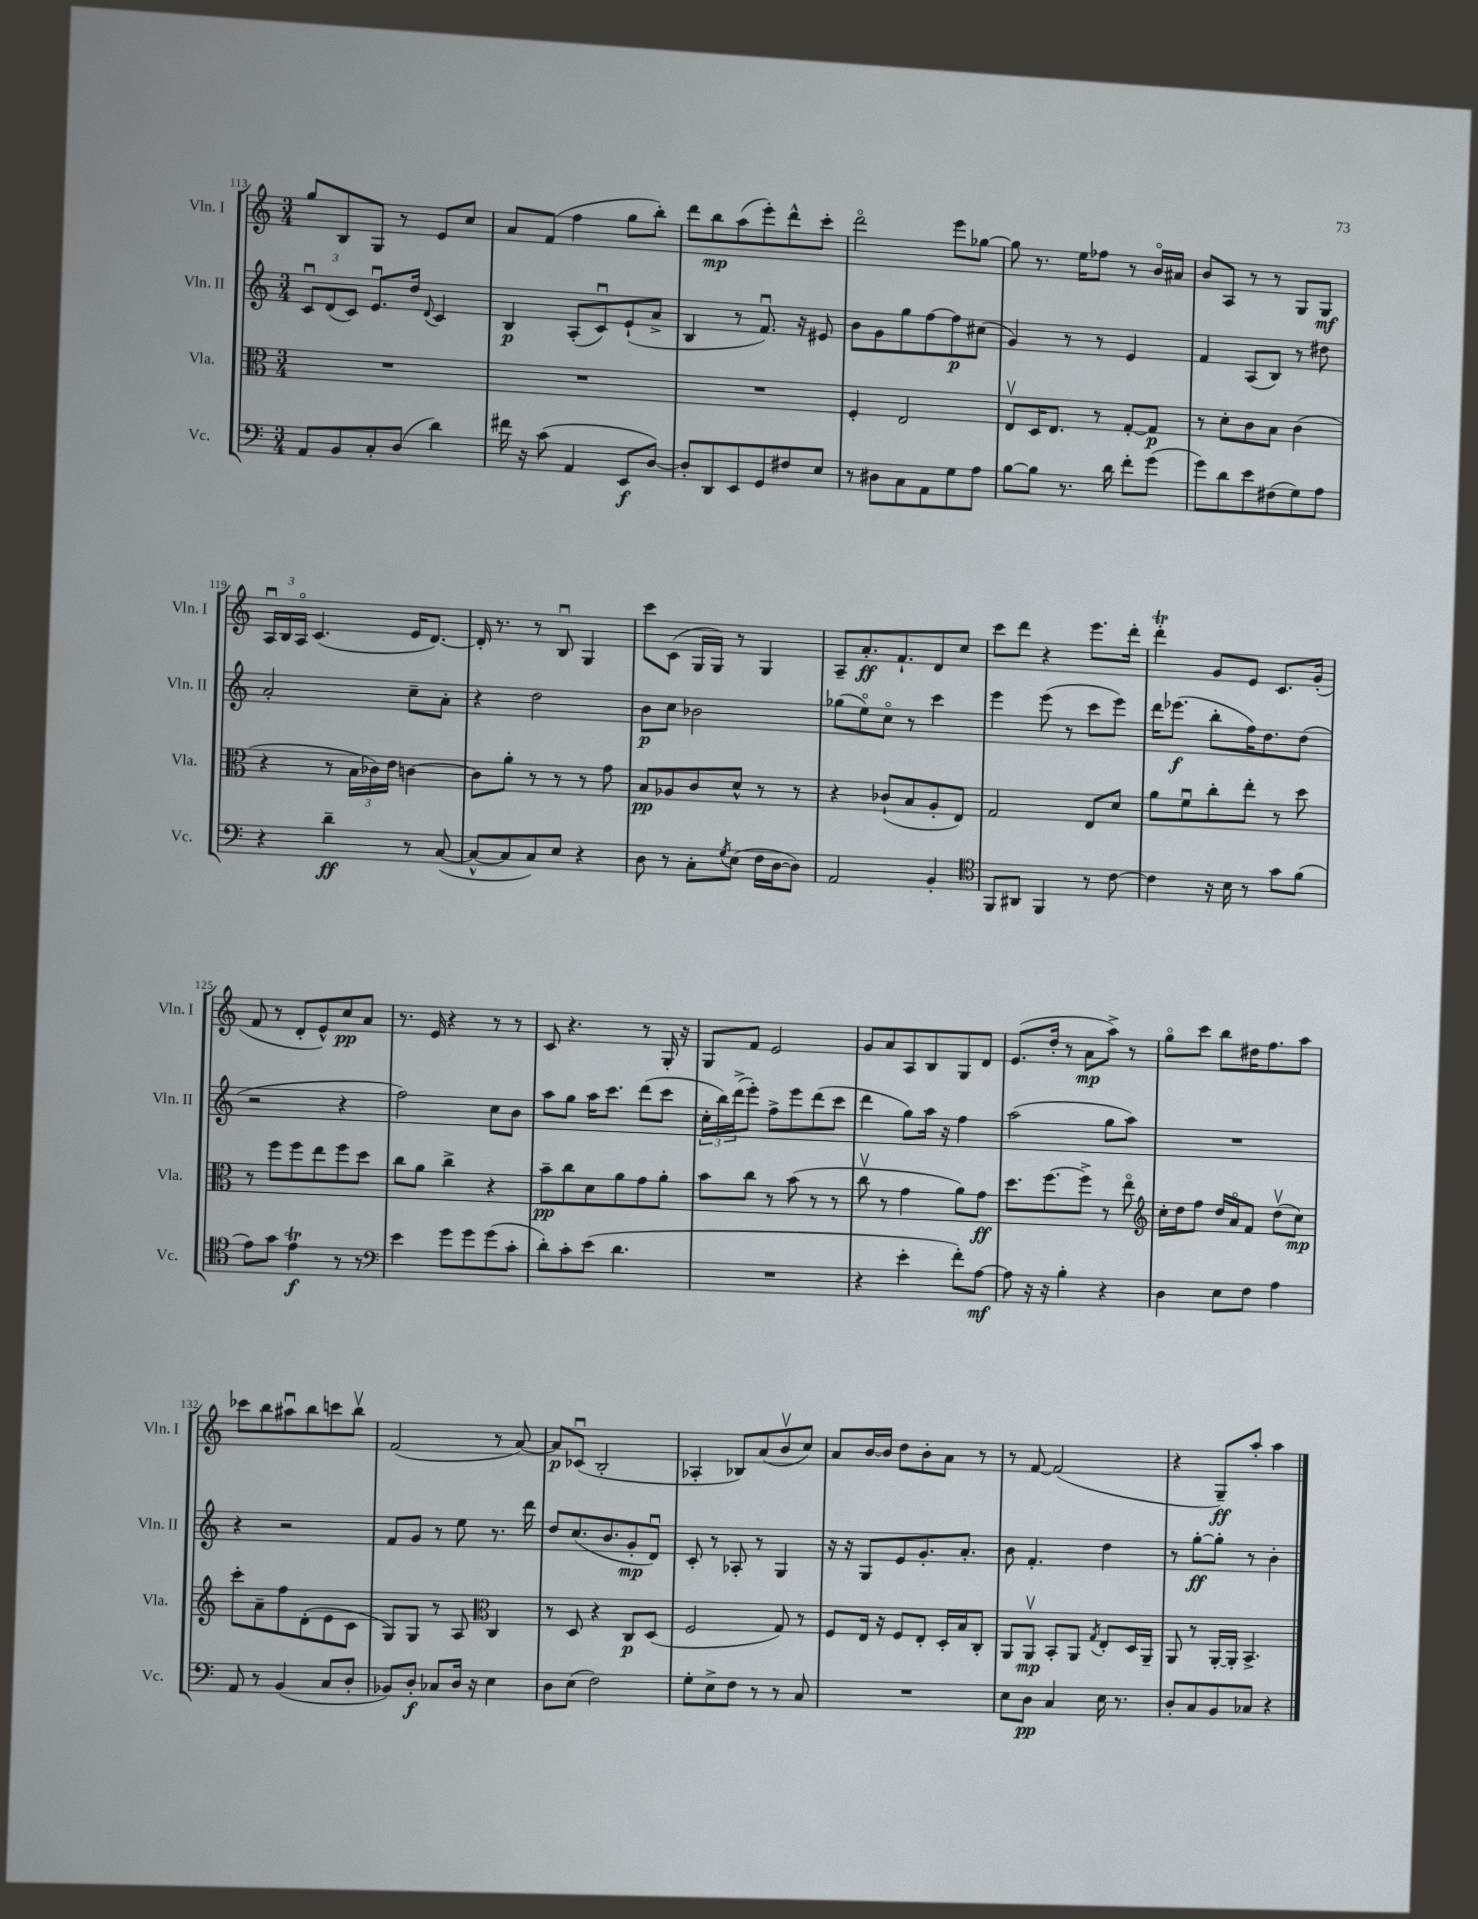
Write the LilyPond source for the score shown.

<<
\new StaffGroup <<
\new Staff = "s0" \with { instrumentName = "Vln. I" shortInstrumentName = "Vln. I" } {
    \clef treble \key c \major \numericTimeSignature \time 3/4
    g''8 b8 g8 r8 e'8 c''8 |
    a'8 f'8( f''4 g''8 b''8-.) |
    d'''8 b''8\mp a''8( e'''8-.) d'''8-^ c'''8-. |
    d'''2\flageolet e'''8 ges''8~ |
    ges''8 r8. e''16 fes''8 r8 b'16\flageolet ais'16 |
    b'8 a8 r8 r8 g8 g8\mf |
    \tuplet 3/2 { a16\downbow b16 a16\flageolet } c'4.( e'16 d'8.~) |
    d'16-. r8. r8 b8\downbow g4 |
    c'''8 c'8( g16 g16) r8 g4 |
    a8-- a'8.-.\ff f'8.-! d'8 c''8 |
    c'''8 d'''8 r4 e'''8. d'''16-. |
    d'''4-.\trill g'8 e'8 c'8. g'16-.( |
    f'8 r8 d'8-. e'8-^) c''8\pp a'8 |
    r8. e'16 r4 r8 r8 |
    c'8 r4. r8 g16-. r16 |
    g8 f'8 e'2 |
    g'8 a'8 a8 b8 g8 d'8 |
    e'8.( d''16-. r8 a'8\mp a''8->) r8 |
    g''8\flageolet c'''8 b''8 dis''16 f''8. a''8 |
    ces'''8 b''8 ais''8\downbow b''8 c'''8 b''8\upbow |
    f'2( r8 a'8~) |
    a'8\p ces'8\downbow( b2-. |
    aes4-. bes8) a'8( b'8\upbow c''8) |
    a'8 b'16~ b'16 d''8 b'8-. a'8 r8 |
    r8 f'8~ f'2( |
    r4 g8--\ff) a''8-. a''4 \bar "|." |
}
\new Staff = "s1" \with { instrumentName = "Vln. II" shortInstrumentName = "Vln. II" } {
    \clef treble \key c \major \numericTimeSignature \time 3/4
    \tuplet 3/2 { c'8\downbow d'8( c'8) } e'8.\downbow d''16 \appoggiatura { d'8 } c'4 |
    b4\p a8-.( c'8\downbow) e'8-!( a'8-> |
    b4 r8 f'8.\downbow) r16 eis'8 |
    b'8 g'8 g''8 f''8~ f''8\p cis''8( |
    g'4) r8 r8 e'4 |
    f'4 a8( b8) r8 dis''8 |
    a'2-. c''8-- a'8-. |
    r4 d''2 |
    b'8\p c''8 bes'2 |
    ges''8( e''8\flageolet) c''8\flageolet r8 c'''4 |
    e'''4 e'''8( r8 c'''8 e'''8) |
    d'''16 ees'''8.\f( b''8-. f''16) d''8. d''8( |
    r2 r4 |
    f''2) c''8 b'8 |
    a''8 g''8 a''16 c'''8. d'''8( c'''8 |
    \tuplet 3/2 { c''16-. b''16) d'''16->( } e'''8-.) f''8-> e'''8 d'''8( c'''8 |
    d'''4 g''8) a''16 r16 f''4 |
    a''2( g''8 a''8) |
    R2. |
    r4 r2 |
    f'8 g'8 r8 e''8 r8. d'''16 |
    d''8 c''8.( b'8. g'8-.\mp d'8\downbow) |
    c'8-. r8 aes8-. r8 g4 |
    r16 r16 g8 e'8 g'8.-. a'8.-. |
    b'8 f'4.-. d''4 |
    r8 g''8~-.\ff g''8-. r8 b'4-. \bar "|." |
}
\new Staff = "s2" \with { instrumentName = "Vla." shortInstrumentName = "Vla." } {
    \clef alto \key c \major \numericTimeSignature \time 3/4
    R2. |
    R2. |
    R2. |
    f4-. e2 |
    e8\upbow d16 e8. r8 g8~-. g8\p |
    r8 d'8-. c'8 b8 c'4( |
    r4 r8 \tuplet 3/2 { b16 ces'16) e'16 } c'4~ |
    c'8 a'8-. r8 r8 r8 g'8 |
    b8\pp aes8 c'8 d'8-^ r8 r8 |
    r4 ces'8-!( b8 a8-. e8) |
    g2 e8 d'8 |
    a'8 f'8\downbow c''8-. e''8-. r8 d''8 |
    r8 f''8 f''8 e''8 f''8 d''8 |
    c''8 a'8 c''4-> r4 |
    b'8--\pp c''8 d'8 a'8 g'8 a'8-. |
    b'8 c''8 r8 b'8( r8 r8 |
    c''8\upbow r8 g'4 a'8) g'8\ff |
    d''8. f''8.~ f''8-> r8 e''8\flageolet |
    \clef treble c''16-. d''16 f''8 d''16 a'16\flageolet f'8 d''8\upbow( c''8\mp) |
    c'''8-. a'8-- f''8 d'8-.( e'8 c'8 |
    g8) g8 r8 a8 \clef alto c4 |
    r8 d8 r4 c8\p d8( |
    f2 g8) r8 |
    f8 e16 r16 f8 e8-. d16-. b16 c8-. |
    a,8 a,8\upbow\mp b,8-. a,8 \acciaccatura { g8 } e8-. d16 a,16-- |
    a,8 r8 a,16~-. a,16-. b,4.-> \bar "|." |
}
\new Staff = "s3" \with { instrumentName = "Vc." shortInstrumentName = "Vc." } {
    \clef bass \key c \major \numericTimeSignature \time 3/4
    a,8 b,8 c8-. d8( d'4) |
    fis'16 r16 c'8( a,4 e,8\f d8~) |
    d8-. d,8 e,8 g,8 fis8 e8 |
    r8 dis8 c8 a,8 g8 a8 |
    b8~ b8 r8. d'16 f'8-. g'8( |
    g'8) d'8 e'8 fis8( g8) a8 |
    r4 d'4--\ff r8 c8~( |
    c8~-^ c8 c8) e8 r4 |
    d8 r8 c8-. \acciaccatura { g8 } e8( f16 d16~ d8) |
    a,2 b,4-. |
    \clef tenor f,8 ais,8 f,4 r8 c'8~ |
    c'4 r16 b16 r8 g'8 f'8( |
    e'8) g'8 e'4\trill\f r8 r8 |
    \clef bass e'4 g'8 g'8 g'8( c'8-. |
    d'8-.) c'8-. e'8( d'4. |
    R2. |
    r4 e'4-. f'8-.) a8~\mf |
    a8 r16 r16 b4-. r4 |
    d4 e8 f8 a4 |
    a,8 r8 b,4( c8 d8-. |
    bes,8) d8-.\f ces8 d16 r16 e4 |
    d8 e8( f2) |
    g8-. e8-> f8 r8 r8 c8 |
    R2. |
    e8 d8\pp c4 e16 r8. |
    d8-. c8 b,8 ces8 r4 \bar "|." |
}
>>
>>
\layout { \context { \Score currentBarNumber = #113 } }
